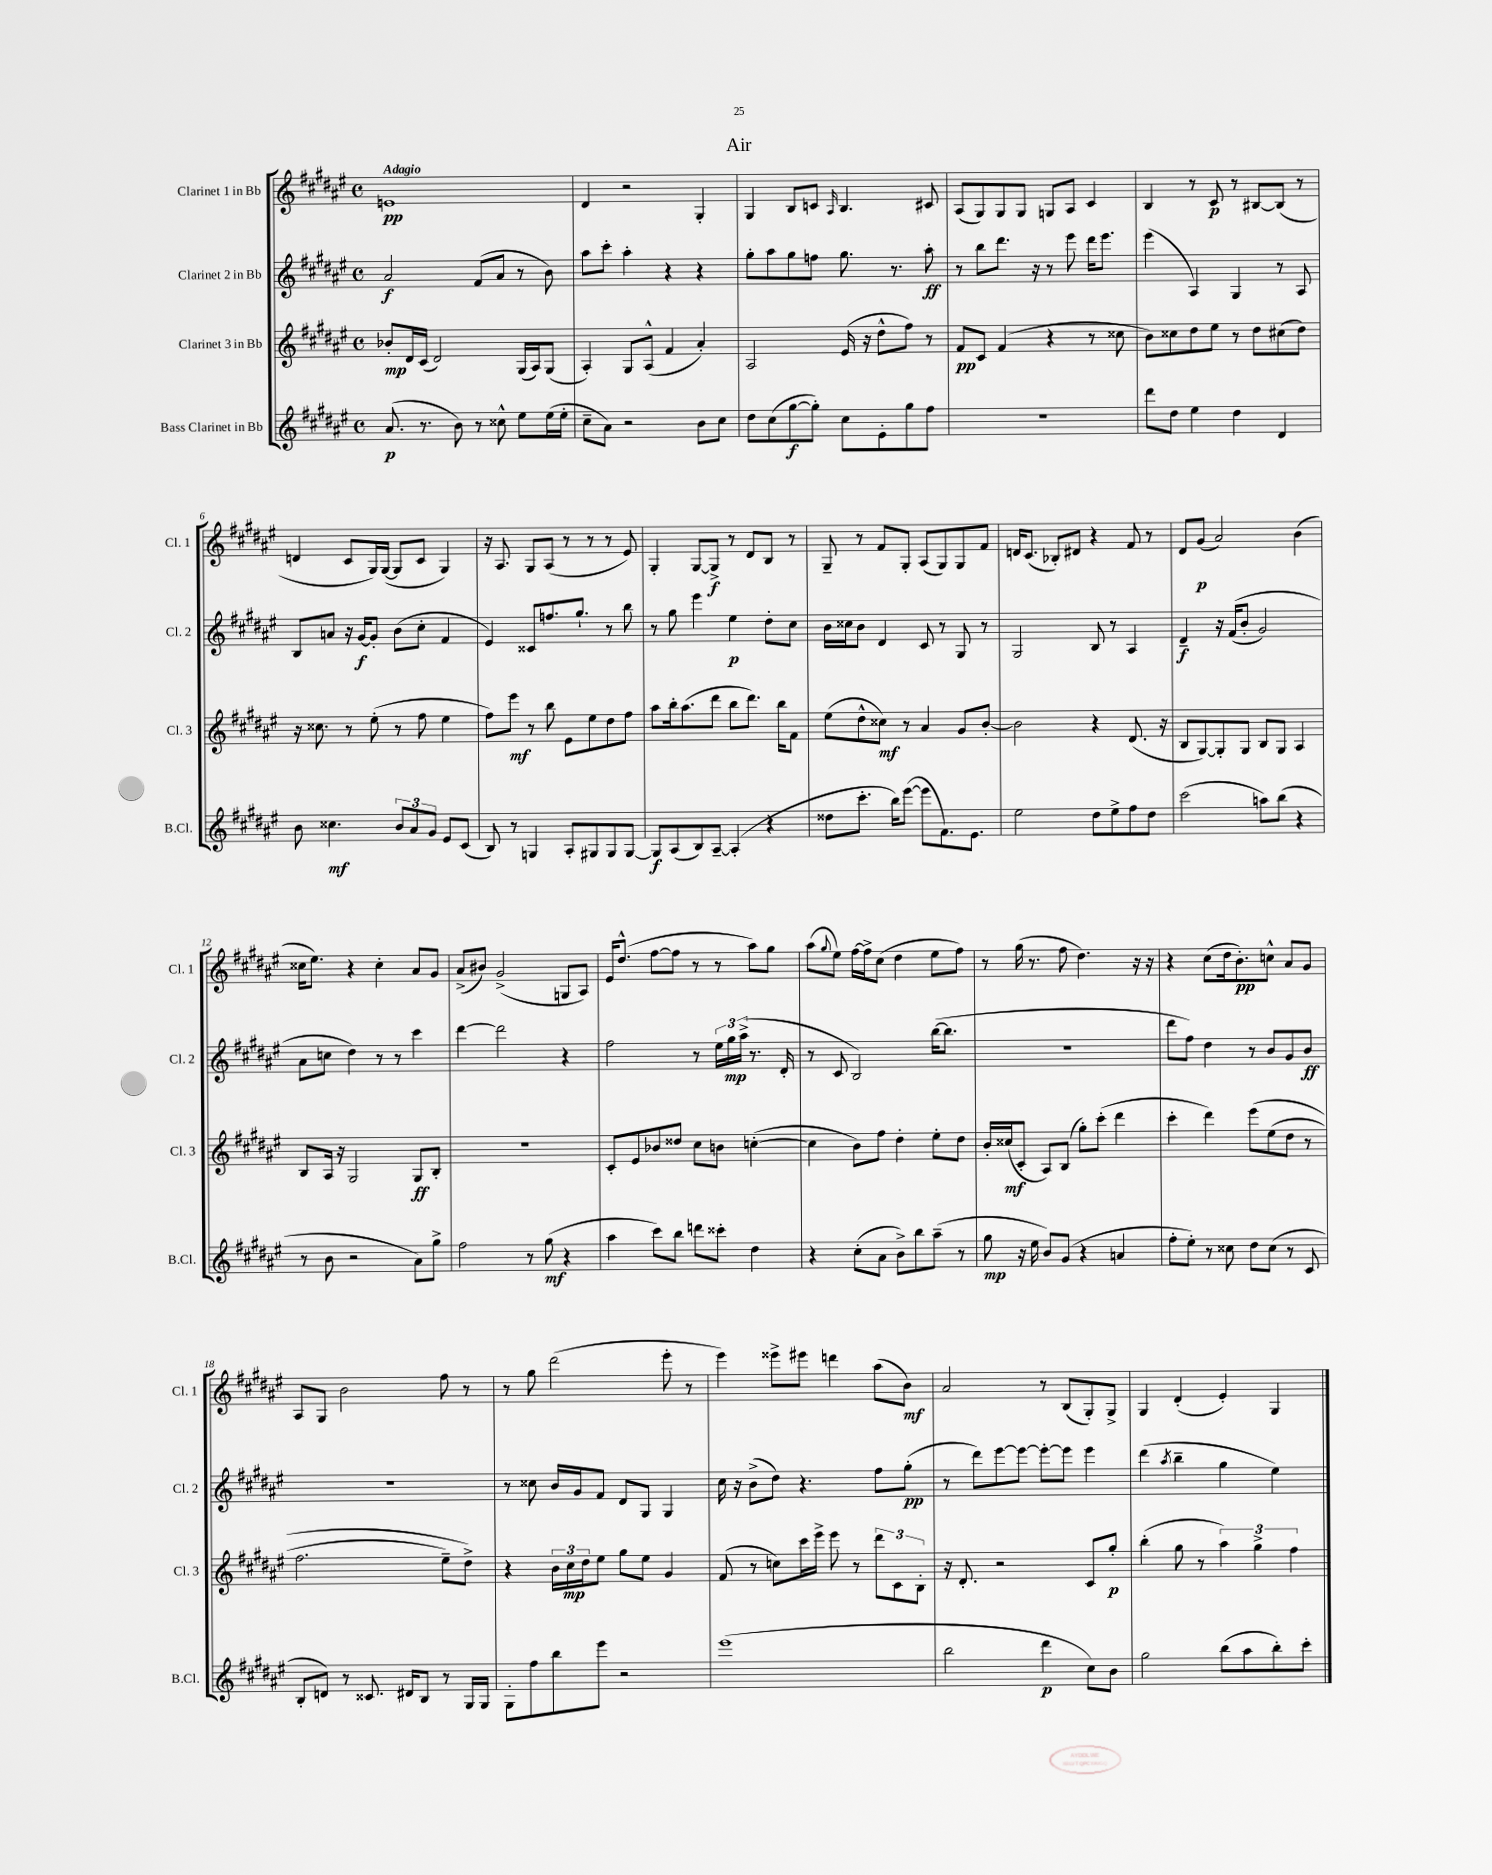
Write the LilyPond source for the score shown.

\header { title = "Air" }
<<
\new StaffGroup <<
\new Staff = "s0" \with { instrumentName = "Clarinet 1 in Bb" shortInstrumentName = "Cl. 1" } {
    \clef treble \key fis \major \defaultTimeSignature \time 4/4 \tempo "Adagio"
    e'1\pp |
    dis'4 r2 gis4-. |
    gis4 b8 c'8 \grace { ais16 } b4. cis'8 |
    ais8( gis8) gis8 gis8 g8 ais8 cis'4 |
    b4 r8 cis'8\p r8 bis8~ bis8( r8 |
    d'4 cis'8 gis16) gis16~( gis8 cis'8 gis4) |
    r16 ais8. gis8 ais8( r8 r8 r8 eis'8) |
    gis4-. gis8~ gis8->\f r8 dis'8 b8 r8 |
    gis8-- r8 fis'8 gis8-. ais8( gis8) gis8 fis'8 |
    d'16 cis'8.( bes8-.) dis'8 r4 fis'8 r8 |
    dis'8 gis'8\p( ais'2) b'4( |
    cisis''16 eis''8.) r4 cisis''4-. ais'8 gis'8 |
    ais'8->( bis'8) gis'2->( g8 ais8) |
    eis'16 dis''8.-^( fis''8~ fis''8 r8 r8 ais''8) gis''8 |
    ais''8( \appoggiatura { gis''8 } eis''8) fis''16~ fis''16-> cis''8( dis''4 eis''8 fis''8) |
    r8 gis''16( r8. fis''8 dis''4.) r16 r16 |
    r4 cis''8( dis''16 b'8.-.\pp) c''8-^ ais'8 gis'8 |
    ais8 gis8 b'2 fis''8 r8 |
    r8 gis''8 dis'''2( eis'''8-. r8 |
    eis'''4) eisis'''8-> eis'''8 d'''4 ais''8( b'8\mf) |
    ais'2 r8 b8( gis8-.) gis8-> |
    gis4 dis'4-.( eis'4-.) gis4 \bar "|." |
}
\new Staff = "s1" \with { instrumentName = "Clarinet 2 in Bb" shortInstrumentName = "Cl. 2" } {
    \clef treble \key fis \major \defaultTimeSignature \time 4/4
    ais'2\f fis'8( ais'8 r8 b'8) |
    ais''8 cis'''8-. ais''4-. r4 r4 |
    gis''8-. ais''8 gis''8 f''8 gis''8. r8. ais''8-.\ff |
    r8 b''8 dis'''8. r16 r8 eis'''8 dis'''16 eis'''8. |
    eis'''4( ais4) gis4 r8 ais8 |
    b8 a'8 r16 gis'16~\f gis'8-. b'8( cis''8-. fis'4 |
    eis'4) cisis'8 f''8. gis''8.-! r8 b''8 |
    r8 gis''8 eis'''4 eis''4\p dis''8-. cis''8 |
    b'16 cisis''16 b'8 dis'4 cis'8 r8 gis8 r8 |
    gis2 b8 r8 ais4 |
    dis'4--\f r16 fis'16(\( b'8-. gis'2) |
    ais'8 c''8 dis''4\) r8 r8 cis'''4 |
    dis'''4~ dis'''2 r4 |
    fis''2 r8 \tuplet 3/2 { eis''16 gis''16\mp ais''16->( } r8. dis'16-. |
    r8 cis'8 b2) b''16~( b''8. |
    R1 |
    dis'''8 fis''8) dis''4 r8 b'8 gis'8 b'8\ff |
    R1 |
    r8 cisis''8 b'16 gis'16 fis'8 dis'8 gis8 gis4 |
    cis''16 r16 b'8->( dis''8) r4. fis''8 gis''8-.\pp( |
    r8 dis'''8) eis'''8~ eis'''8~ eis'''8~-. eis'''8 eis'''4 |
    dis'''4( \acciaccatura { ais''8 } b''4-- gis''4 eis''4) \bar "|." |
}
\new Staff = "s2" \with { instrumentName = "Clarinet 3 in Bb" shortInstrumentName = "Cl. 3" } {
    \clef treble \key fis \major \defaultTimeSignature \time 4/4
    bes'8-.\mp dis'16 cis'16( dis'2) gis16( ais16) gis8( |
    ais4-.) gis8 ais8-^( fis'4 ais'4-.) |
    ais2 eis'16( r16 dis''8-^ fis''8) r8 |
    fis'8\pp cis'8 fis'4( r4 r8 cisis''8 |
    b'8) cisis''8 dis''8 eis''8 r8 dis''8 cis''8( dis''8) |
    r16 cisis''8. r8 eis''8-.( r8 fis''8 eis''4 |
    fis''8) eis'''8\mf r8 b''8 eis'8 eis''8 dis''8 fis''8 |
    ais''8 b''16-. ais''8.( dis'''8 b''8 dis'''8.) b''16 fis'8 |
    eis''8( dis''8-^ cisis''8\mf) r8 ais'4 gis'8 b'8~-. |
    b'2 r4 dis'8.( r16 |
    b8 gis8~) gis8-. gis8 b8 gis8 ais4 |
    b8 ais16 r16 gis2 gis8\ff b8-. |
    r1 |
    cis'8-. eis'8 bes'8 disis''8 cis''8 b'8 c''4~-.( |
    c''4 b'8) fis''8 dis''4-. eis''8-. dis''8 |
    b'16-. cisis''16\mf( cis'8-. ais8) b8( gis''8-.) cis'''8-.( dis'''4 |
    cis'''4-. dis'''4) eis'''8\( eis''8( dis''8 r8 |
    fis''2. eis''8--) dis''8->\) |
    r4 \tuplet 3/2 { b'16 cis''16\mp dis''16 } eis''8 gis''8 eis''8 gis'4 |
    fis'8( r8 c''8) cis'''16 eis'''16-> eis'''8 r8 \tuplet 3/2 { dis'''8 cis'8 b8-. } |
    r16 dis'8.-. r2 cis'8 gis''8-.\p |
    b''4-.( gis''8 r8 \tuplet 3/2 { ais''4) gis''4-> fis''4 } \bar "|." |
}
\new Staff = "s3" \with { instrumentName = "Bass Clarinet in Bb" shortInstrumentName = "B.Cl." } {
    \clef treble \key fis \major \defaultTimeSignature \time 4/4
    ais'8.\p( r8. b'8) r8 cisis''8-^ eis''8 eis''16( eis''16-. |
    cis''8-- ais'8) r2 b'8 cis''8 |
    dis''8 cis''8( gis''8~\f gis''8-.) cis''8 eis'8-. gis''8 fis''8 |
    R1 |
    dis'''8 dis''8 eis''4 dis''4 dis'4 |
    b'8 cisis''4.\mf \tuplet 3/2 { b'8 ais'8 gis'8 } eis'8 cis'8( |
    b8) r8 g4 ais8-. gis8 gis8 gis8~ |
    gis8\f ais8( b8) ais8~-- ais4-.( r4 |
    disis''8 cis'''8.-. b''16) eis'''8~( eis'''8 fis'8.) eis'8. |
    eis''2 dis''8 eis''8-> fis''8 dis''8 |
    cis'''2( a''8) b''8( r4 |
    r8 b'8 r2 ais'8) gis''8-> |
    fis''2 r8 gis''8\mf( r4 |
    ais''4 cis'''8) b''8 d'''8 cisis'''8-. dis''4 |
    r4 cis''8-.( ais'8 b'8->) b''8 ais''8--( r8 |
    gis''8\mp r16 eis''16 b'8) gis'8( r4 a'4 |
    fis''8-. eis''8-.) r8 cisis''8 dis''8 cisis''8( r8 cis'8 |
    b8-. d'8) r8 cisis'8. dis'16 b8 r8 gis16 gis16 |
    gis8-. fis''8 b''8 eis'''8 r2 |
    eis'''1( |
    b''2 dis'''4\p cis''8) b'8 |
    gis''2 b''8( ais''8 b''8-.) cis'''8-. \bar "|." |
}
>>
>>
